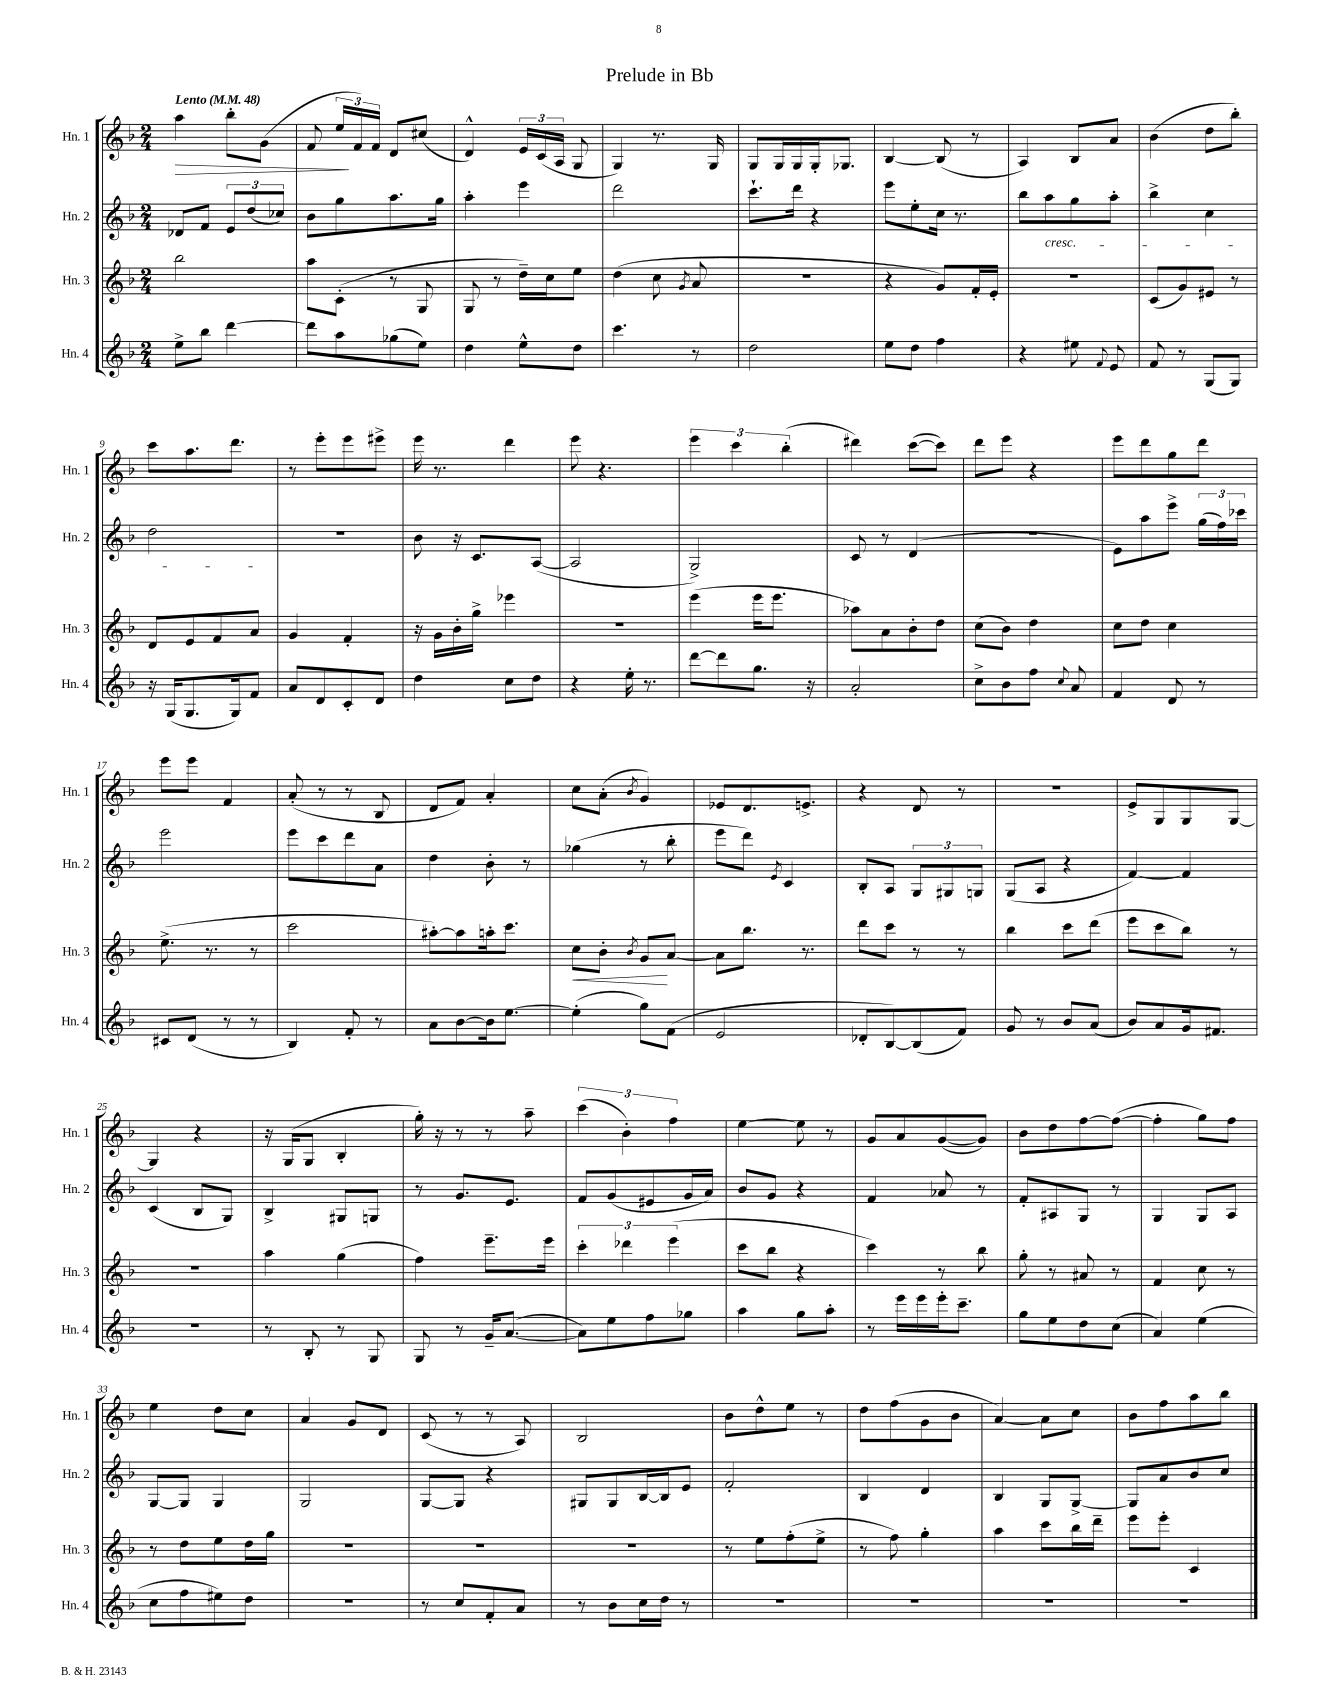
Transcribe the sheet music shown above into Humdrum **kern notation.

**kern	**kern	**kern	**kern
*staff4	*staff3	*staff2	*staff1
*clefG2	*clefG2	*clefG2	*clefG2
*k[b-]	*k[b-]	*k[b-]	*k[b-]
*M2/4	*M2/4	*M2/4	*M2/4
*MM48	*MM48	*MM48	*MM48
8ee^\L	2bb-\	8d-/L	4aa\
8bb-\J	.	8f/J	.
[4ddd\	.	12e/L	8bb-'\L
.	.	(12dd/	.
.	.	.	(8g\J
.	.	12cc-/J)	.
=	=	=	=
8ddd\]L	8aa\L	8b-\L	8f/
8aa\	(8c'\J	8gg\	24ee/LL
.	.	.	24f/)
.	.	.	24f/JJ
(8gg-\	8r	8.aa\	8d/L
8ee\J)	8G/	.	(8cc#/J
.	.	16gg\Jk	.
=	=	=	=
4dd\	8G/	4aa'\	4d^^/)
.	8r	.	.
8ee^^\L	16dd~\LL)	4eee\	24e/LL
.	.	.	(24c/
.	16cc\J	.	.
.	.	.	24A/JJ
8dd\J	8ee\J	.	8G/
=	=	=	=
4.ccc\	(4dd\	2ddd\	4G/)
.	8cc\	.	8.r
.	8qg/	.	.
8r	8a/	.	.
.	.	.	16G/
=	=	=	=
2dd\	2r	8.ccc`\L	8G/L
.	.	.	16G/L
.	.	16ddd\Jk	16G/
.	.	4r	16G'/J
.	.	.	8.G-/J
=	=	=	=
8ee\L	4r	8eee\L	[4B-/
8dd\J	.	8ee'\	.
4ff\	8g/L)	16cc\Jk	(8B-/]
.	.	8.r	.
.	16f'/L	.	8r
.	16e'/JJ	.	.
=	=	=	=
4r	2r	8bb-\L	4A/)
.	.	8aa\	.
8ee#\	.	8gg\	8B-/L
8qqf/	.	.	.
8e/	.	8aa'\J	8a/J
=	=	=	=
8f/	(8c/L	4bb-^\	(4b-\
8r	8g/)	.	.
(8G/L	8e#/J	4cc\	8dd\L
8G/J)	8r	.	8bb-'\J)
=	=	=	=
16r	8d/L	2dd\	8ccc\L
(16G/LK	.	.	.
8.G/	8e/	.	8.aa\
.	8f/	.	.
16G/k)	.	.	8.ddd\J
8f/J	8a/J	.	.
=	=	=	=
8a/L	4g/	2r	8r
8d/	.	.	8eee'\L
8c'/	4f'/	.	8eee\
8d/J	.	.	8eee#^\J
=	=	=	=
4dd\	16r	8b-\	16eee\
.	16g\LL	.	8.r
.	16b-'\	16r	.
.	16gg^\JJ	8.c/L	.
8cc\L	4eee-\	.	4ddd\
8dd\J	.	([8A/J	.
=	=	=	=
4r	2r	2A/]	8eee\
.	.	.	4.r
16ee'\	.	.	.
8.r	.	.	.
=	=	=	=
[8ddd\L	(4eee\	2G^/)	6eee\
8ddd\]	.	.	.
.	.	.	6ccc\
8.gg\J	16eee\LK	.	.
.	8.eee\J	.	.
.	.	.	(6bb-'\
16r	.	.	.
=	=	=	=
2a'/	8aa-\L)	8c/	4ddd#\)
.	8a\	8r	.
.	8b-'\	(4d/	([8ccc\L
.	8dd\J	.	8ccc\]J)
=	=	=	=
8cc^\L	(8cc\L	2r	8ddd\L
8b-\	8b-\J)	.	8eee\J
8ff\J	4dd\	.	4r
8qqcc/	.	.	.
8a/	.	.	.
=	=	=	=
4f/	8cc\L	8e\L)	8eee\L
.	8dd\J	8aa\	8ddd\
8d/	4cc\	8eee^\J	8gg\
8r	.	(24gg\LL	8ddd\J
.	.	24ff\)	.
.	.	24ccc-\JJ	.
=	=	=	=
8c#/L	(8.ee^\	2eee\	8eee\L
(8d/J	.	.	8eee\J
.	8.r	.	.
8r	.	.	4f/
8r	8r	.	.
=	=	=	=
4B-/)	2ccc\	8eee\L	(8a'/
.	.	8ccc\	8r
8f'/	.	8ddd\	8r
8r	.	8a\J	8B-/
=	=	=	=
8a\L	[8aa#'\L)	4dd\	8d/L
[8b-\	8aa#\]	.	8f/J)
16b-\]k	16aa'\k	8b-'\	4a'/
[8.ee\J	8.ccc\J	.	.
.	.	8r	.
=	=	=	=
(4ee'\]	8cc\L	(4gg-\	8cc\L
.	8b-'\J	.	(8a'\J
.	8qb-/	.	8qb-/
8gg\L)	8g/L	8r	4g/)
(8f\J	[8a/J	8bb-'\	.
=	=	=	=
2e/	8a\]L	8eee\L	8e-/L
.	8.bb-\J	8ddd\J)	8.d/
.	.	8qe/	.
.	.	4c/	.
.	8.r	.	8.e^/J
=	=	=	=
8d-'/L	8ddd\L	8B-'/L	4r
[8B-/)	8ccc\J	8A/J	.
(8B-/]	8r	12G/L	8d/
.	.	12G#/	.
8f/J)	8r	.	8r
.	.	12G/J	.
=	=	=	=
8g/	4bb-\	(8G/L	2r
8r	.	8A/J	.
8b-/L	8ccc\L	4r	.
(8a/J	(8ddd\J	.	.
=	=	=	=
8b-/L)	8eee\L	[4f/)	8e^/L
8a/	8ccc\	.	8G/
16g/k	8bb-\J)	4f/]	8G/
8.f#/J	.	.	.
.	8r	.	[8G/J
=	=	=	=
2r	2r	(4c/	4G/]
.	.	8B-/L	4r
.	.	8G/J)	.
=	=	=	=
8r	4aa\	4B-^/	16r
.	.	.	(16G/LK
8B-'/	.	.	8G/J
8r	(4gg\	8G#/L	4B-'/
8G/	.	8G/J	.
=	=	=	=
8G/	4ff\)	8r	16gg'\)
.	.	.	16r
8r	.	8.g/L	8r
16g~/LK	8.eee~\L	.	8r
([8.a/J	.	8.e/J	.
.	.	.	8aa~\
.	16eee\Jk	.	.
=	=	=	=
8a\]L)	6ccc'\	8f/L	(6ccc\
8ee\	.	(8g/	.
.	6ddd-\	.	6b-'\)
8ff\	.	8e#/	.
.	(6eee\	.	6ff\
8gg-\J	.	16g/L	.
.	.	16a/JJ)	.
=	=	=	=
4aa\	8ccc\L	8b-/L	[4ee\
.	8bb-\J	8g/J	.
8gg\L	4r	4r	8ee\]
8aa'\J	.	.	8r
=	=	=	=
8r	4ccc\)	4f/	8g/L
16eee\LL	.	.	8a/
16eee\	.	.	.
16eee'\J	8r	8a-/	([8g/
8.ccc~\J	.	.	.
.	8bb-\	8r	8g/]J)
=	=	=	=
8gg\L	8gg'\	8f'/L	8b-\L
8ee\	8r	8A#/	8dd\
8dd\	8a#/	8G/J	[8ff\
(8cc\J	8r	8r	(8ff\_J
=	=	=	=
4a/)	4f/	4G/	4ff'\]
(4ee\	8cc\	8G/L	8gg\L)
.	8r	8A/J	8ff\J
=	=	=	=
8cc\L	8r	[8G/L	4ee\
8ff\	8dd\L	8G/]J	.
8ee#\)	8ee\	4G/	8dd\L
8dd\J	16dd\L	.	8cc\J
.	16gg\JJ	.	.
=	=	=	=
2r	2r	2G/	4a/
.	.	.	8g/L
.	.	.	8d/J
=	=	=	=
8r	2r	[8G/L	(8c/
8cc/L	.	8G/]J	8r
8f'/	.	4r	8r
8a/J	.	.	8A/)
=	=	=	=
8r	2r	8G#/L	2B-/
8b-\L	.	8G#/	.
16cc\L	.	[16B-/L	.
16dd\JJ	.	16B-/]J	.
8r	.	8e/J	.
=	=	=	=
2r	8r	2f'/	8b-\L
.	8ee\L	.	8dd^^\
.	(8ff'\	.	8ee\J
.	8ee^\J	.	8r
=	=	=	=
2r	8r	4B-/	8dd\L
.	8ff\)	.	(8ff\
.	4gg'\	4d/	8g\
.	.	.	8b-\J
=	=	=	=
2r	4aa\	4B-/	[4a/)
.	8ccc\L	8G/L	8a\]L
.	16bb-\L	[8G^/J	8cc\J
.	16ddd~\JJ	.	.
=	=	=	=
2r	8eee\L	8G/]L	8b-\L
.	8eee'\J	8a/	8ff\
.	4c/	8b-/	8aa\
.	.	8cc/J	8bb-\J
==	==	==	==
*-	*-	*-	*-
